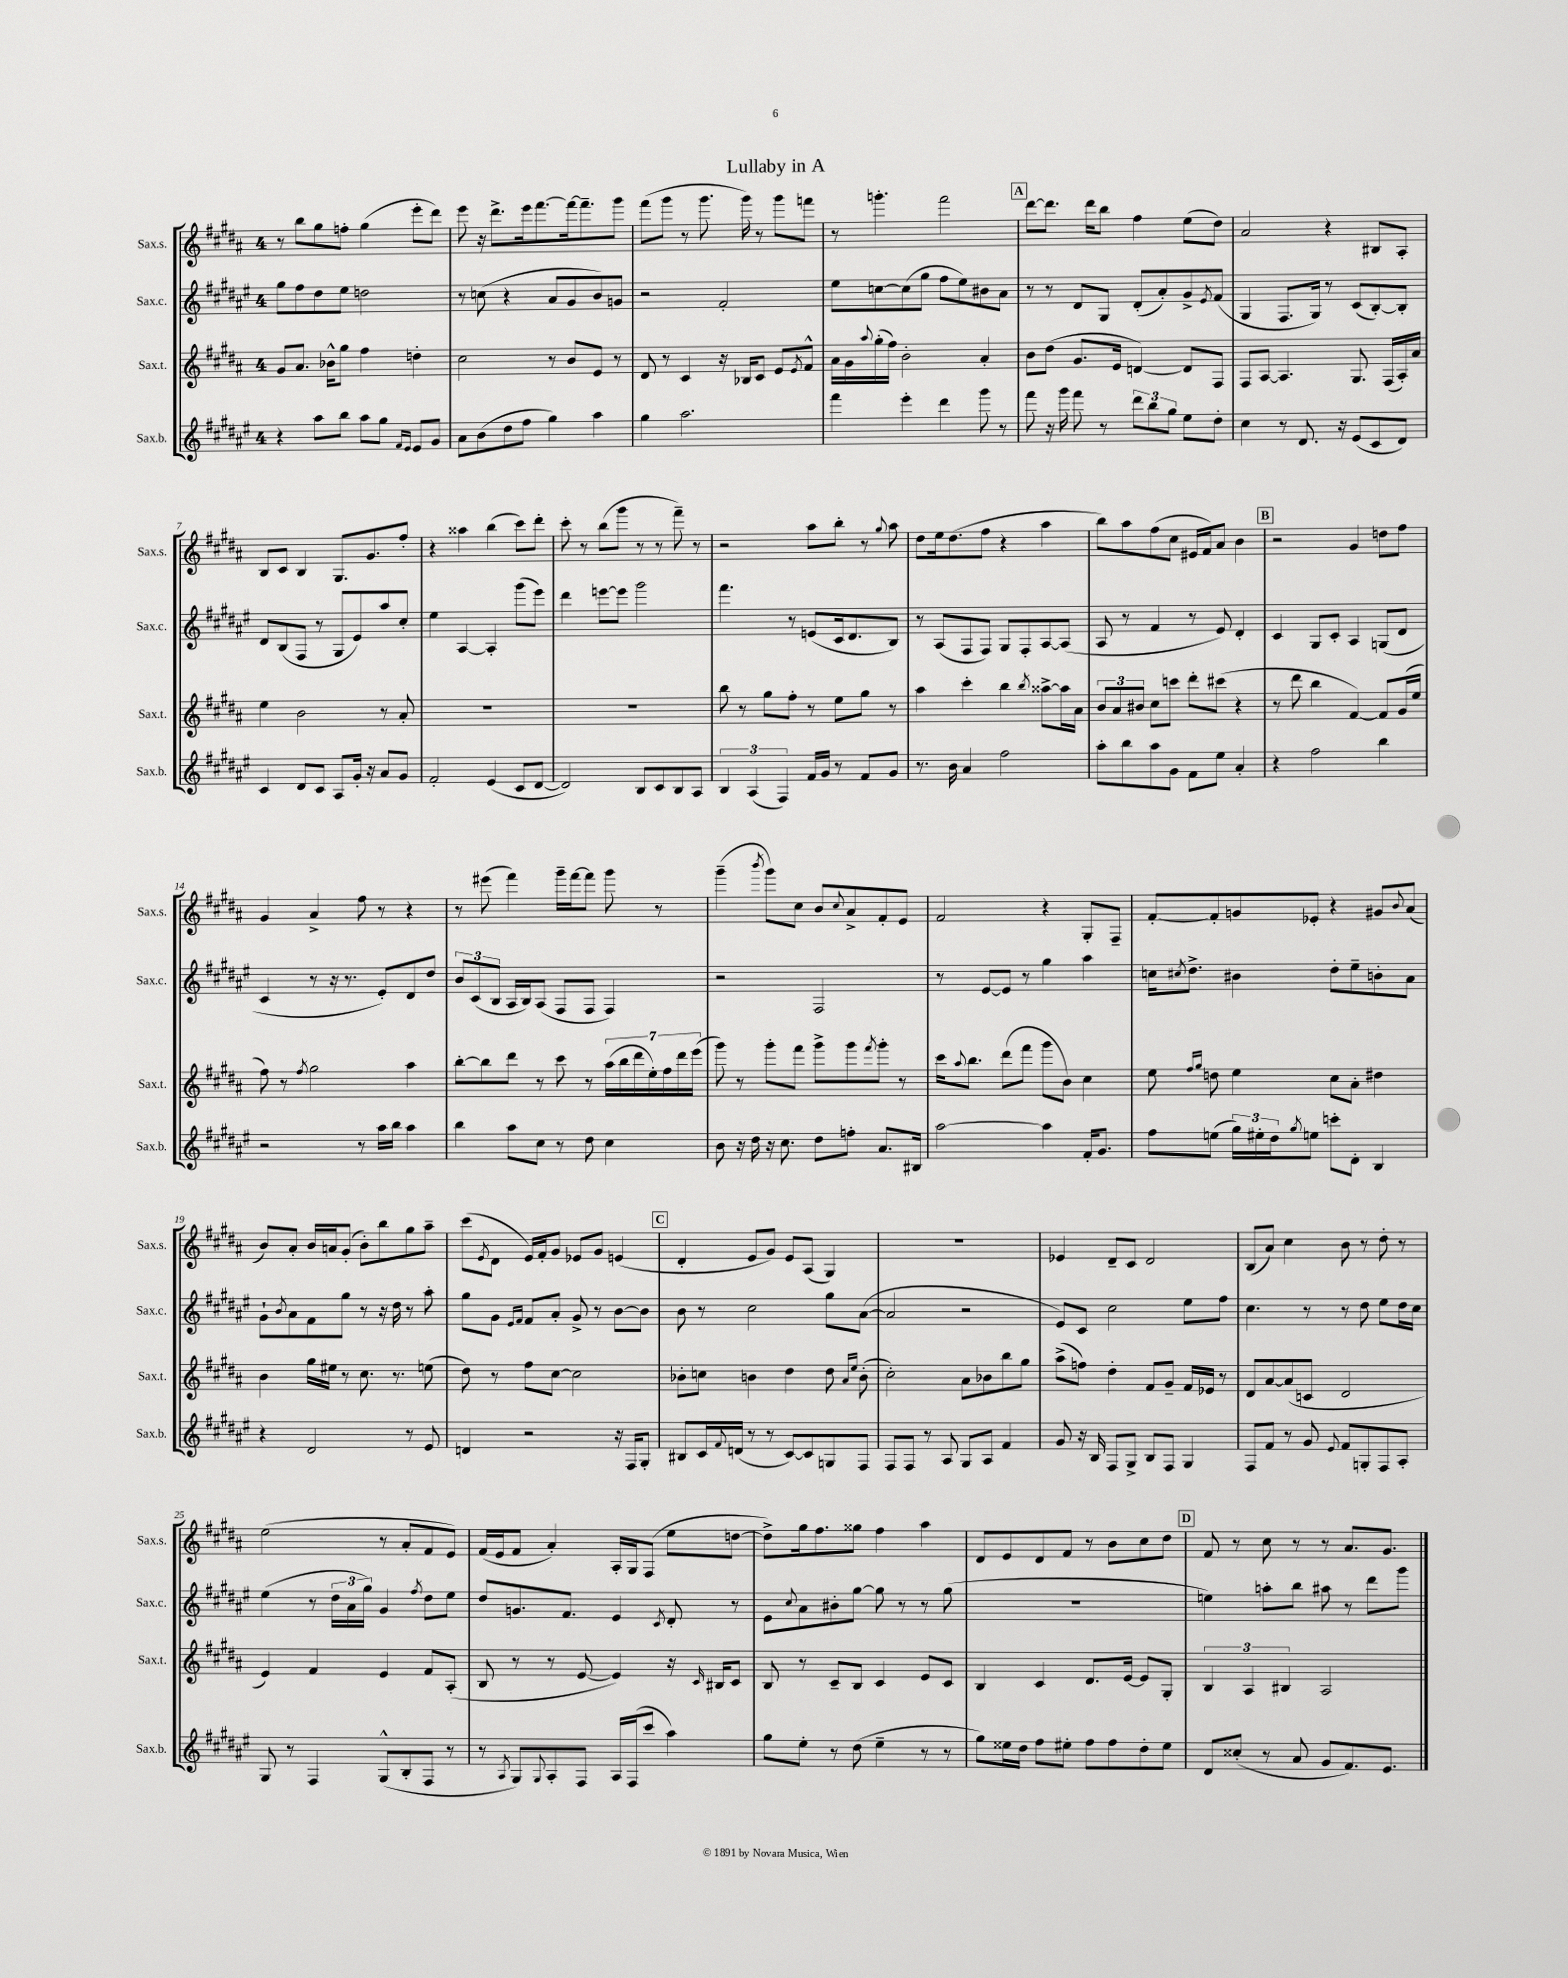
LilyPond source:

\header { title = "Lullaby in A" }
<<
\new StaffGroup <<
\new Staff = "s0" \with { instrumentName = "Sax.s." shortInstrumentName = "Sax.s." } {
    \clef treble \key b \major \once \override Staff.TimeSignature.style = #'single-digit \time 4/4
    r8 b''8 gis''8 f''8-. gis''4( e'''8-. dis'''8) |
    e'''8 r16 dis'''8.-> e'''16 fis'''8.~ fis'''16~ fis'''8.-- gis'''8 |
    fis'''8( gis'''8 r8 gis'''8. gis'''16) r8 gis'''8 f'''8 |
    r8 g'''4.-. fis'''2 |
    \mark \markup { \box "A" } dis'''8~ dis'''8. dis'''16 b''8 fis''4 e''8( dis''8) |
    ais'2 r4 bis8 ais8-. |
    b8 cis'8 b4 gis8. gis'8. fis''8-. |
    r4 aisis''4 b''4( cis'''8) dis'''8-. |
    cis'''8-. r8 b''8( gis'''8 r8 r8 fis'''8--) r8 |
    r2 ais''8 b''8-. r8 \appoggiatura { gis''8 } ais''8 |
    dis''8 e''16 dis''8.( fis''8 r4 ais''4 |
    b''8) ais''8 fis''8( cis''8 eis'16 fis'16) ais'8 b'4 |
    \mark \markup { \box "B" } r2 gis'4 d''8 fis''8 |
    gis'4 ais'4-> fis''8 r8 r4 |
    r8 eis'''8( fis'''4) gis'''16-- fis'''16~ fis'''8 gis'''8 r8 |
    gis'''4--( \acciaccatura { b'''8 } gis'''8) cis''8 b'8 \appoggiatura { cis''8 } ais'8-> fis'8-. e'8 |
    fis'2 r4 gis8-. fis8-- |
    fis'8~-. fis'8-. g'8 ees'8-. r4 gis'8 \appoggiatura { b'8 } ais'8( |
    b'8) ais'8-. b'16 a'16 gis'8-.( b'8-.) b''8 gis''8 ais''8-- |
    cis'''8( \acciaccatura { e'8 } dis'8 e'16) fis'16-. gis'8 ees'8 gis'8 e'4( |
    \mark \markup { \box "C" } dis'4-. e'8 gis'8) e'8 ais8( gis4) |
    R1 |
    ees'4 dis'8-- cis'8 dis'2 |
    b8( ais'8) cis''4 b'8 r8 dis''8-. r8 |
    e''2( r8 ais'8-. fis'8 e'8) |
    fis'16( e'16 fis'8 ais'4-.) ais16-. gis16 fis8( e''8 d''8~ |
    d''8->) gis''16 fis''8. gisis''8 fis''4 ais''4 |
    dis'8 e'8 dis'8 fis'8 r8 b'8 cis''8 dis''8 |
    \mark \markup { \box "D" } fis'8 r8 cis''8 r8 r8 ais'8. gis'8. \bar "|." |
}
\new Staff = "s1" \with { instrumentName = "Sax.c." shortInstrumentName = "Sax.c." } {
    \clef treble \key fis \major \once \override Staff.TimeSignature.style = #'single-digit \time 4/4
    gis''8 fis''8 dis''8 eis''8 d''2 |
    r8 c''8( r4 ais'8 gis'8 b'8) g'8 |
    r2 fis'2-. |
    eis''8 c''8~ c''8( gis''8 fis''8 eis''8) bis'8 ais'8 |
    \mark \markup { \box "A" } r8 r8 dis'8 gis8 dis'8-.( ais'8-.) gis'8-> \acciaccatura { eis'8 } fis'8( |
    gis4 fis8. gis16) r8 cis'8( b8~-.) b8-. |
    dis'8 b8( fis8 r8 gis8 eis'8) ais''8 cis''8-. |
    eis''4 ais4~ ais4-. gis'''8( eis'''8) |
    dis'''4 e'''8~ e'''8 gis'''2 |
    fis'''4. r8 e'8( cis'16 dis'8. b8) |
    r8 ais8( fis8 fis8) gis8 fis8-. ais8~ ais8( |
    ais8 r8 fis'4 r8 eis'8) dis'4-. |
    \mark \markup { \box "B" } cis'4 gis8 cis'8-. ais4 g8( dis'8 |
    cis'4 r8 r16 r8. eis'8-.) dis'8 dis''8 |
    \tuplet 3/2 { b'8 cis'8( b8 } ais16 b16) ais8( fis8 fis8 fis4) |
    r2 fis2 |
    r8 eis'8~ eis'8 r8 gis''4 ais''4 |
    c''16 \acciaccatura { cis''8 } dis''8.-> bis'4 dis''8-. eis''8-- b'8-. ais'8 |
    gis'8-! \acciaccatura { b'8 } ais'8 fis'8 gis''8 r8 r16 dis''16 r8 ais''8-. |
    gis''8 gis'8 \grace { eis'16 fis'16 } fis'8 ais'8-. gis'8-> r8 b'8~ b'8 |
    \mark \markup { \box "C" } b'8 r8 cis''2 gis''8 ais'8~( |
    ais'2 r2 |
    eis'8) cis'8 cis''2 eis''8 fis''8 |
    cis''4. r8 r8 dis''8 eis''8 dis''16 cis''16 |
    eis''4( r8 \tuplet 3/2 { dis''16 ais'16 gis''16) } gis'4 \acciaccatura { fis''8 } dis''8 eis''8 |
    dis''8 g'8. fis'8. eis'4 \acciaccatura { cis'8 } dis'8-. r8 |
    eis'8 \appoggiatura { cis''8 } ais'8 bis'8-. gis''8~ gis''8 r8 r8 gis''8( |
    R1 |
    \mark \markup { \box "D" } e''4) a''8-. b''8 ais''8 r8 dis'''8 gis'''8 \bar "|." |
}
\new Staff = "s2" \with { instrumentName = "Sax.t." shortInstrumentName = "Sax.t." } {
    \clef treble \key b \major \once \override Staff.TimeSignature.style = #'single-digit \time 4/4
    gis'8 ais'8. bes'16-^ gis''8 fis''4 d''4-. |
    cis''2 r8 b'8 e'8 r8 |
    dis'8 r8 cis'4 r16 bes16 cis'8 e'8 \acciaccatura { e'8 } fis'8-^ |
    ais'16 gis'16 \appoggiatura { ais''8 } gis''16-.( fis''16) b'2-. ais'4-. |
    \mark \markup { \box "A" } b'8 dis''8( gis'8. e'16 d'4~) d'8 fis8 |
    fis8 ais8~ ais4. gis8. fis16( ais16-.) ais'16 |
    e''4 b'2 r8 ais'8-. |
    R1 |
    R1 |
    b''8 r8 gis''8 fis''8-. r8 e''8 gis''8 r8 |
    ais''4 cis'''4-. b''4 \acciaccatura { b''8 } aisis''8~-> aisis''16 ais'16 |
    \tuplet 3/2 { b'8 ais'8 bis'8 } cis''8 c'''8 dis'''8-. cis'''8( r4 |
    \mark \markup { \box "B" } r8 dis'''8 b''4 fis'4~) fis'8 gis'16( e''16 |
    fis''8) r8 \acciaccatura { fis''8 } gis''2 ais''4 |
    b''8~-. b''8 dis'''8 r8 cis'''8 r8 \tuplet 7/4 { ais''16( b''16 dis'''16 e''16-.) fis''16 dis'''16 e'''16( } |
    gis'''8) r8 gis'''8-. fis'''8 gis'''8-> gis'''8 \acciaccatura { fis'''8 } gis'''8-. r8 |
    cis'''16 \appoggiatura { ais''8 } b''8. dis'''8( fis'''8 gis'''8 b'8) cis''4 |
    e''8 \grace { fis''16 gis''16 } d''8 e''4 cis''8 ais'8-. dis''4 |
    b'4 gis''16 eis''16 r8 cis''8. r8. e''8( |
    dis''8) r8 fis''8 cis''8~ cis''2 |
    \mark \markup { \box "C" } bes'8-. c''8 b'4 dis''4 dis''8 \grace { ais'16 e''16 } b'8-.( |
    cis''2-.) ais'8 bes'8 b''8 gis''8 |
    ais''8->( f''8) dis''4-. fis'8 gis'8-- fis'16 ees'16 r8 |
    dis'8 ais'8~ ais'8( c'8 dis'2 |
    e'4) fis'4 e'4 fis'8 ais8-.( |
    b8 r8 r8 e'8~ e'4) r16 \grace { cis'16 } bis16 cis'8 |
    b8 r8 cis'8-- b8 cis'4 e'8 cis'8 |
    b4 cis'4 dis'8. e'16~ e'8 gis8-. |
    \mark \markup { \box "D" } \tuplet 3/2 { b4 ais4 bis4 } ais2 \bar "|." |
}
\new Staff = "s3" \with { instrumentName = "Sax.b." shortInstrumentName = "Sax.b." } {
    \clef treble \key fis \major \once \override Staff.TimeSignature.style = #'single-digit \time 4/4
    r4 ais''8 b''8 ais''8 gis''8 \grace { fis'16 eis'16 } eis'8 gis'8 |
    ais'8 b'8( dis''8 fis''8 gis''4) ais''4 |
    gis''4 ais''2. |
    fis'''4 eis'''4-. dis'''4 gis'''8 r8 |
    \mark \markup { \box "A" } fis'''8 r16 gis'''16 fis'''8 r8 \tuplet 3/2 { dis'''8 b''8 gis''8 } eis''8 dis''8-. |
    cis''4 r8 dis'8. r16 eis'8( cis'8 dis'8) |
    cis'4 dis'8 cis'8 ais8 gis'16-. r16 ais'8 gis'8 |
    fis'2-. eis'4( cis'8 dis'8~ |
    dis'2) b8 cis'8 b8 ais8 |
    \tuplet 3/2 { b4 ais4( fis4) } fis'16 gis'16 r8 fis'8 gis'8 |
    r8. b'16 ais'4 fis''2 |
    ais''8-. b''8 ais''8 gis'8 fis'8 eis''8 ais'4-. |
    \mark \markup { \box "B" } r4 fis''2 b''4 |
    r2 r8 ais''16 b''16 ais''4 |
    b''4 ais''8 cis''8 r8 dis''8 cis''4 |
    b'8 r16 dis''16 r16 cis''8. dis''8 f''8-. ais'8. bis16 |
    ais''2~ ais''4 fis'16-. gis'8. |
    fis''8 e''8( \tuplet 3/2 { gis''16) eis''16-. dis''16 } \acciaccatura { gis''8 } e''8 c'''8-. dis'8-. b4 |
    r4 dis'2 r8 eis'8 |
    d'4 r2 r16 fis16 gis8-. |
    \mark \markup { \box "C" } bis8 cis'16 \appoggiatura { fis'8 } d'16( r8 r8 cis'8~) cis'8 g8 fis8 |
    fis8 fis8 r8 ais8 gis8 ais8 fis'4 |
    gis'8 r16 b16 fis8 gis8-> b8 fis8 gis4 |
    fis8 fis'8 r8 gis'8 \appoggiatura { eis'8 } fis'8 g8-. fis8 ais8-. |
    gis8 r8 fis4 gis8-^( b8-. fis8 r8 |
    r8 \acciaccatura { ais8 } gis8) \appoggiatura { gis8 } ais8-. fis8 ais16 fis16( cis'''8 ais''4) |
    gis''8 eis''8-. r8 dis''8( eis''4-- r8 r8 |
    gis''8) eisis''16 dis''16 fis''8 eis''8-. fis''8 fis''8 dis''8-. eis''8 |
    \mark \markup { \box "D" } dis'8 cisis''8-.( r8 ais'8 gis'8 fis'8.) eis'8. \bar "|." |
}
>>
>>
